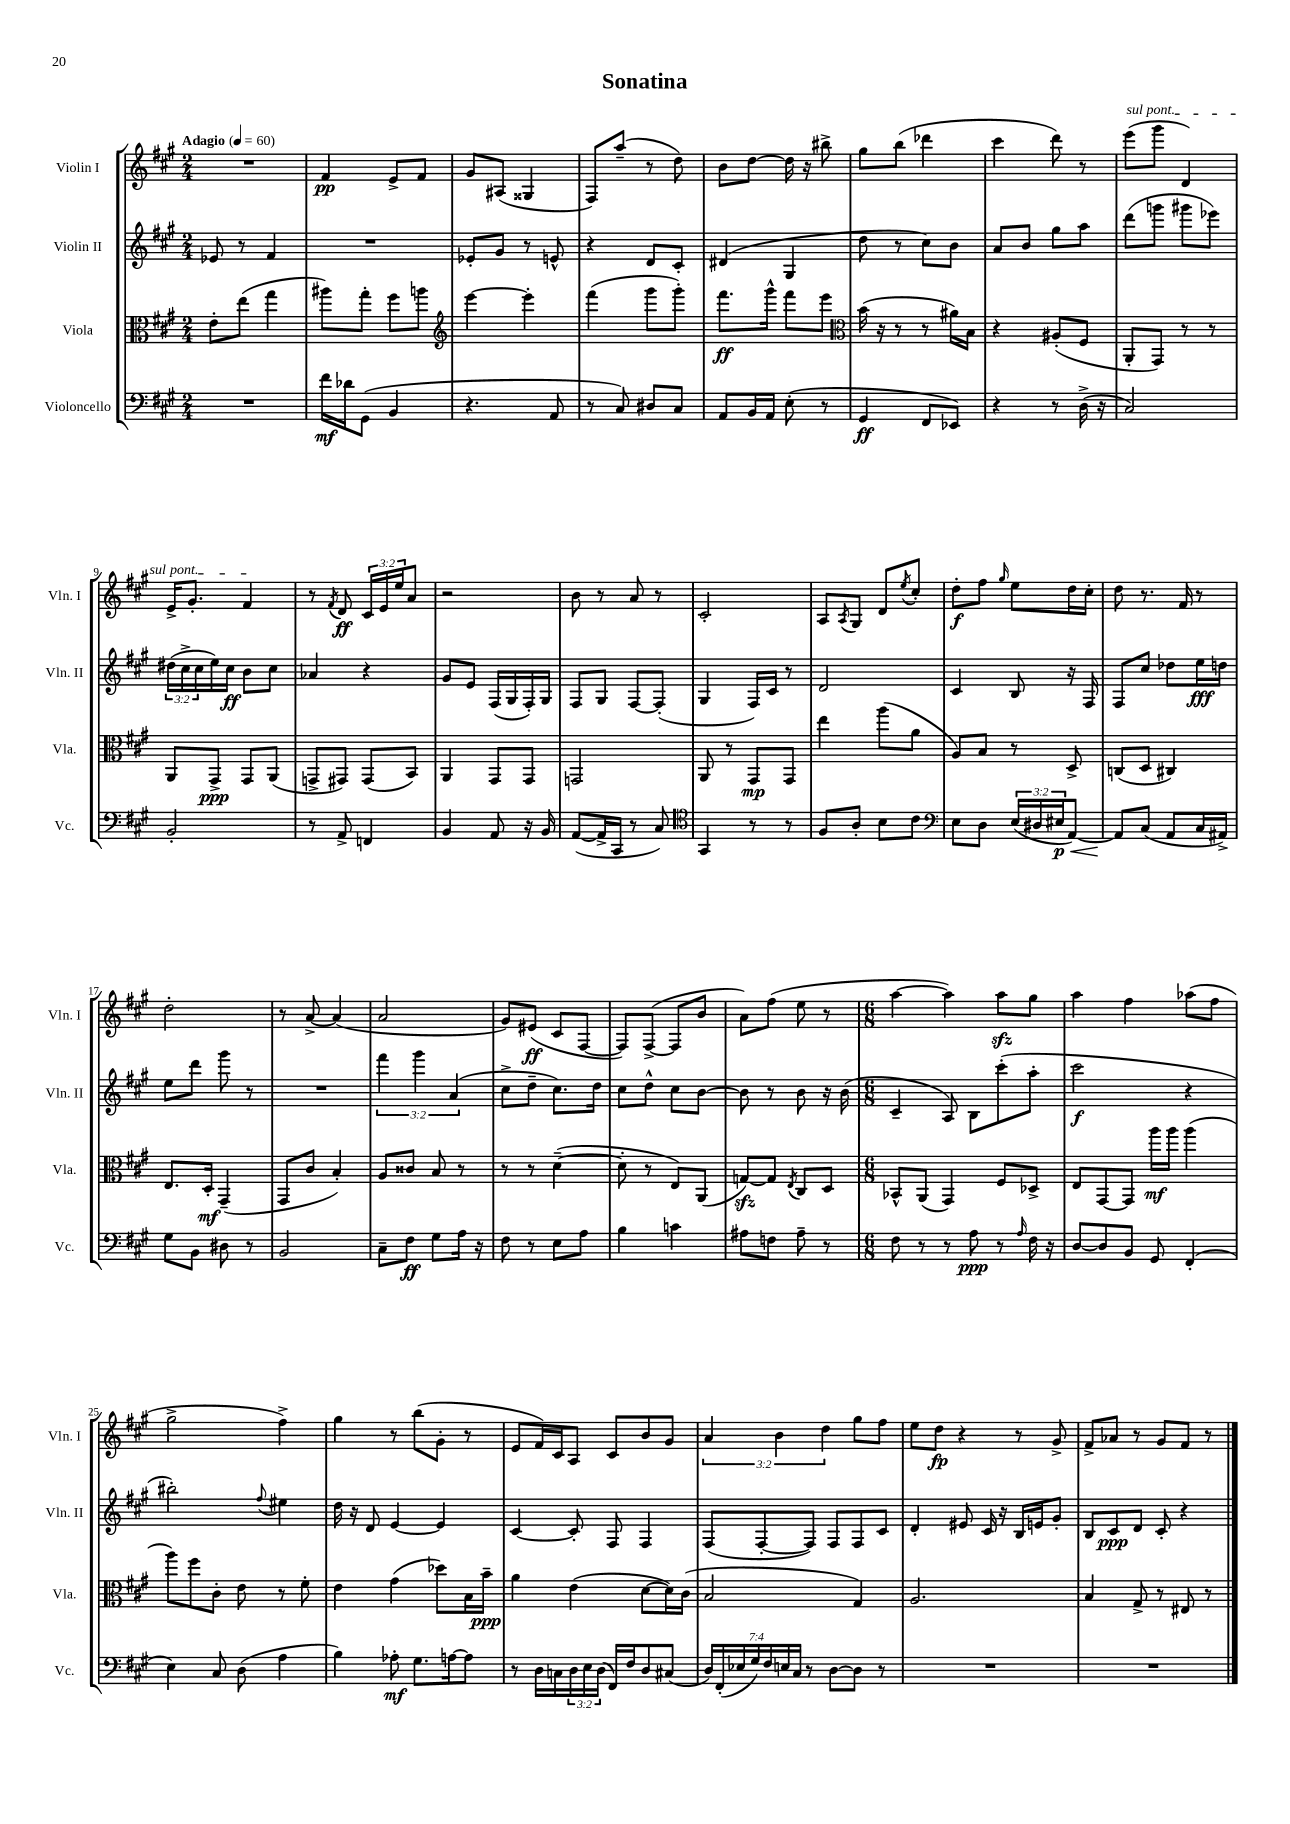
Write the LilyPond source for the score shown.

\header { title = "Sonatina" }
<<
\new StaffGroup <<
\new Staff = "s0" \with { instrumentName = "Violin I" shortInstrumentName = "Vln. I" } {
    \clef treble \key a \major \numericTimeSignature \time 2/4 \override Staff.TupletNumber.text = #tuplet-number::calc-fraction-text \tempo "Adagio" 4 = 60
    R2 |
    fis'4\pp e'8-> fis'8 |
    gis'8 ais8( gisis4 |
    fis8) a''8--( r8 d''8) |
    b'8 d''8~ d''16 r16 bis''8-> |
    gis''8 b''8( des'''4 |
    cis'''4 d'''8) r8 |
    \once \override TextSpanner.bound-details.left.text = \markup { \italic "sul pont." } e'''8\startTextSpan( gis'''8 d'4) |
    e'16-> gis'8.-. fis'4\stopTextSpan |
    r8 \acciaccatura { fis'8 } d'8\ff \tuplet 3/2 { cis'16 e'16 e''16 } a'8 |
    r2 |
    b'8 r8 a'8 r8 |
    cis'2-. |
    a8 \acciaccatura { a8 } gis8 d'8 \acciaccatura { e''8 } cis''8-. |
    d''8-.\f fis''8 \grace { gis''16 } e''8 d''16 cis''16-. |
    d''8 r8. fis'16 r8 |
    d''2-. |
    r8 a'8~-> a'4( |
    a'2 |
    gis'8) eis'8\ff( cis'8 fis8~ |
    fis8) fis8~->( fis8 b'8 |
    a'8) fis''8( e''8 r8 |
    \numericTimeSignature \time 6/8 a''4~ a''4) a''8\sfz gis''8 |
    a''4 fis''4 aes''8( fis''8 |
    gis''2-> fis''4->) |
    gis''4 r8 b''8( gis'8-. r8 |
    e'8 fis'16) cis'16 a8 cis'8 b'8 gis'8 |
    \tuplet 3/2 { a'4 b'4 d''4 } gis''8 fis''8 |
    e''8 d''8\fp r4 r8 gis'8-> |
    fis'8-> aes'8 r8 gis'8 fis'8 r8 \bar "|." |
}
\new Staff = "s1" \with { instrumentName = "Violin II" shortInstrumentName = "Vln. II" } {
    \clef treble \key a \major \numericTimeSignature \time 2/4 \override Staff.TupletNumber.text = #tuplet-number::calc-fraction-text
    ees'8 r8 fis'4 |
    R2 |
    ees'8-. gis'8 r8 e'8-^ |
    r4 d'8 cis'8-. |
    dis'4( gis4 |
    d''8 r8 cis''8) b'8 |
    a'8 b'8 gis''8 a''8 |
    d'''8( g'''8 gis'''8 ees'''8) |
    \tuplet 3/2 { dis''16( cis''16-> cis''16 } e''16) cis''16\ff b'8 cis''8 |
    aes'4 r4 |
    gis'8 e'8 fis16( gis16 fis16-.) gis16 |
    fis8 gis8 fis8~ fis8-.( |
    gis4 fis16) cis'16 r8 |
    d'2 |
    cis'4 b8 r16 fis16 |
    fis8 cis''8 des''8 e''16\fff d''16 |
    e''8 d'''8 gis'''8 r8 |
    R2 |
    \tuplet 3/2 { fis'''4 gis'''4 a'4( } |
    cis''8-> d''8-- cis''8.) d''16 |
    cis''8 d''8-^ cis''8 b'8~ |
    b'8 r8 b'8 r16 b'16( |
    \numericTimeSignature \time 6/8 cis'4-- a8) b8 cis'''8-.( a''8-. |
    cis'''2\f r4 |
    bis''2-.) \appoggiatura { fis''8 } eis''4 |
    d''16 r16 d'8 e'4~ e'4 |
    cis'4~ cis'8-. fis8 fis4 |
    fis8( fis8~-. fis8) fis8 fis8 cis'8 |
    d'4-. eis'8 cis'16 r16 b16 e'16 gis'8-. |
    b8 cis'8\ppp d'8 cis'8-. r4 \bar "|." |
}
\new Staff = "s2" \with { instrumentName = "Viola" shortInstrumentName = "Vla." } {
    \clef alto \key a \major \numericTimeSignature \time 2/4
    e'8-. e''8( gis''4 |
    ais''8) gis''8-. fis''8 a''8 |
    \clef treble e'''4~ e'''4-. |
    fis'''4( gis'''8 gis'''8-.) |
    fis'''8.\ff gis'''16-^ fis'''8 e'''8 |
    \clef alto b'16( r16 r8 r8 ais'16) b16 |
    r4 ais8-.( fis8 |
    a,8-. gis,8) r8 r8 |
    a,8 gis,8->\ppp gis,8 a,8( |
    g,8-> gis,8) gis,8( b,8) |
    a,4 gis,8 gis,8 |
    g,2 |
    a,8 r8 gis,8\mp gis,8 |
    e''4 a''8( a'8 |
    a8) b8 r8 d8-> |
    c8( d8 cis4) |
    e8. d16-.\mf gis,4--( |
    gis,8 cis'8 b4-.) |
    a8 cisis'8 b8 r8 |
    r8 r8 d'4~--( |
    d'8-. r8 e8) a,8( |
    g8~\sfz) g8 \acciaccatura { e8 } cis8 d8 |
    \numericTimeSignature \time 6/8 bes,8-^ a,8( gis,4) fis8 des8-> |
    e8 gis,8~ gis,8 a''16\mf a''16 a''4( |
    a''8) fis''8 cis'8-. e'8 r8 fis'8-. |
    e'4 gis'4( des''8) b16 b'16--\ppp |
    a'4 e'4( d'8~ d'16) cis'16( |
    b2 gis4) |
    a2. |
    b4 gis8-> r8 eis8 r8 \bar "|." |
}
\new Staff = "s3" \with { instrumentName = "Violoncello" shortInstrumentName = "Vc." } {
    \clef bass \key a \major \numericTimeSignature \time 2/4 \override Staff.TupletNumber.text = #tuplet-number::calc-fraction-text
    R2 |
    fis'16\mf des'16 gis,8( b,4 |
    r4. a,8 |
    r8 cis8) dis8 cis8 |
    a,8 b,16 a,16 e8-.( r8 |
    gis,4\ff fis,8 ees,8) |
    r4 r8 d16->( r16 |
    cis2) |
    b,2-. |
    r8 a,8-> f,4 |
    b,4 a,8 r16 b,16 |
    a,8~( a,16-> cis,16 r8 cis8) |
    \clef tenor gis,4 r8 r8 |
    fis8 a8-. b8 cis'8 |
    \clef bass e8 d8 \tuplet 3/2 { e16( dis16 eis16\p\< } a,8~) |
    a,8\! cis8( a,8 cis16 ais,16->) |
    gis8 b,8 dis8 r8 |
    b,2 |
    cis8-- fis8\ff gis8 a16 r16 |
    fis8 r8 e8 a8 |
    b4 c'4 |
    ais8 f8 ais8-- r8 |
    \numericTimeSignature \time 6/8 fis8 r8 r8 a8\ppp r8 \grace { a16 } fis16 r16 |
    d8~ d8 b,8 gis,8 fis,4-.( |
    e4) cis8 d8( a4 |
    b4) aes8-.\mf gis8. a16~ a8 |
    r8 d16 c16 \tuplet 3/2 { d16 e16 d16( } fis,16) fis16 d8 cis8( |
    \tuplet 7/4 { d16) fis,16-.( ees16 gis16) fis16 e16 cis16 } r8 d8~ d8 r8 |
    R2. |
    R2. \bar "|." |
}
>>
>>
